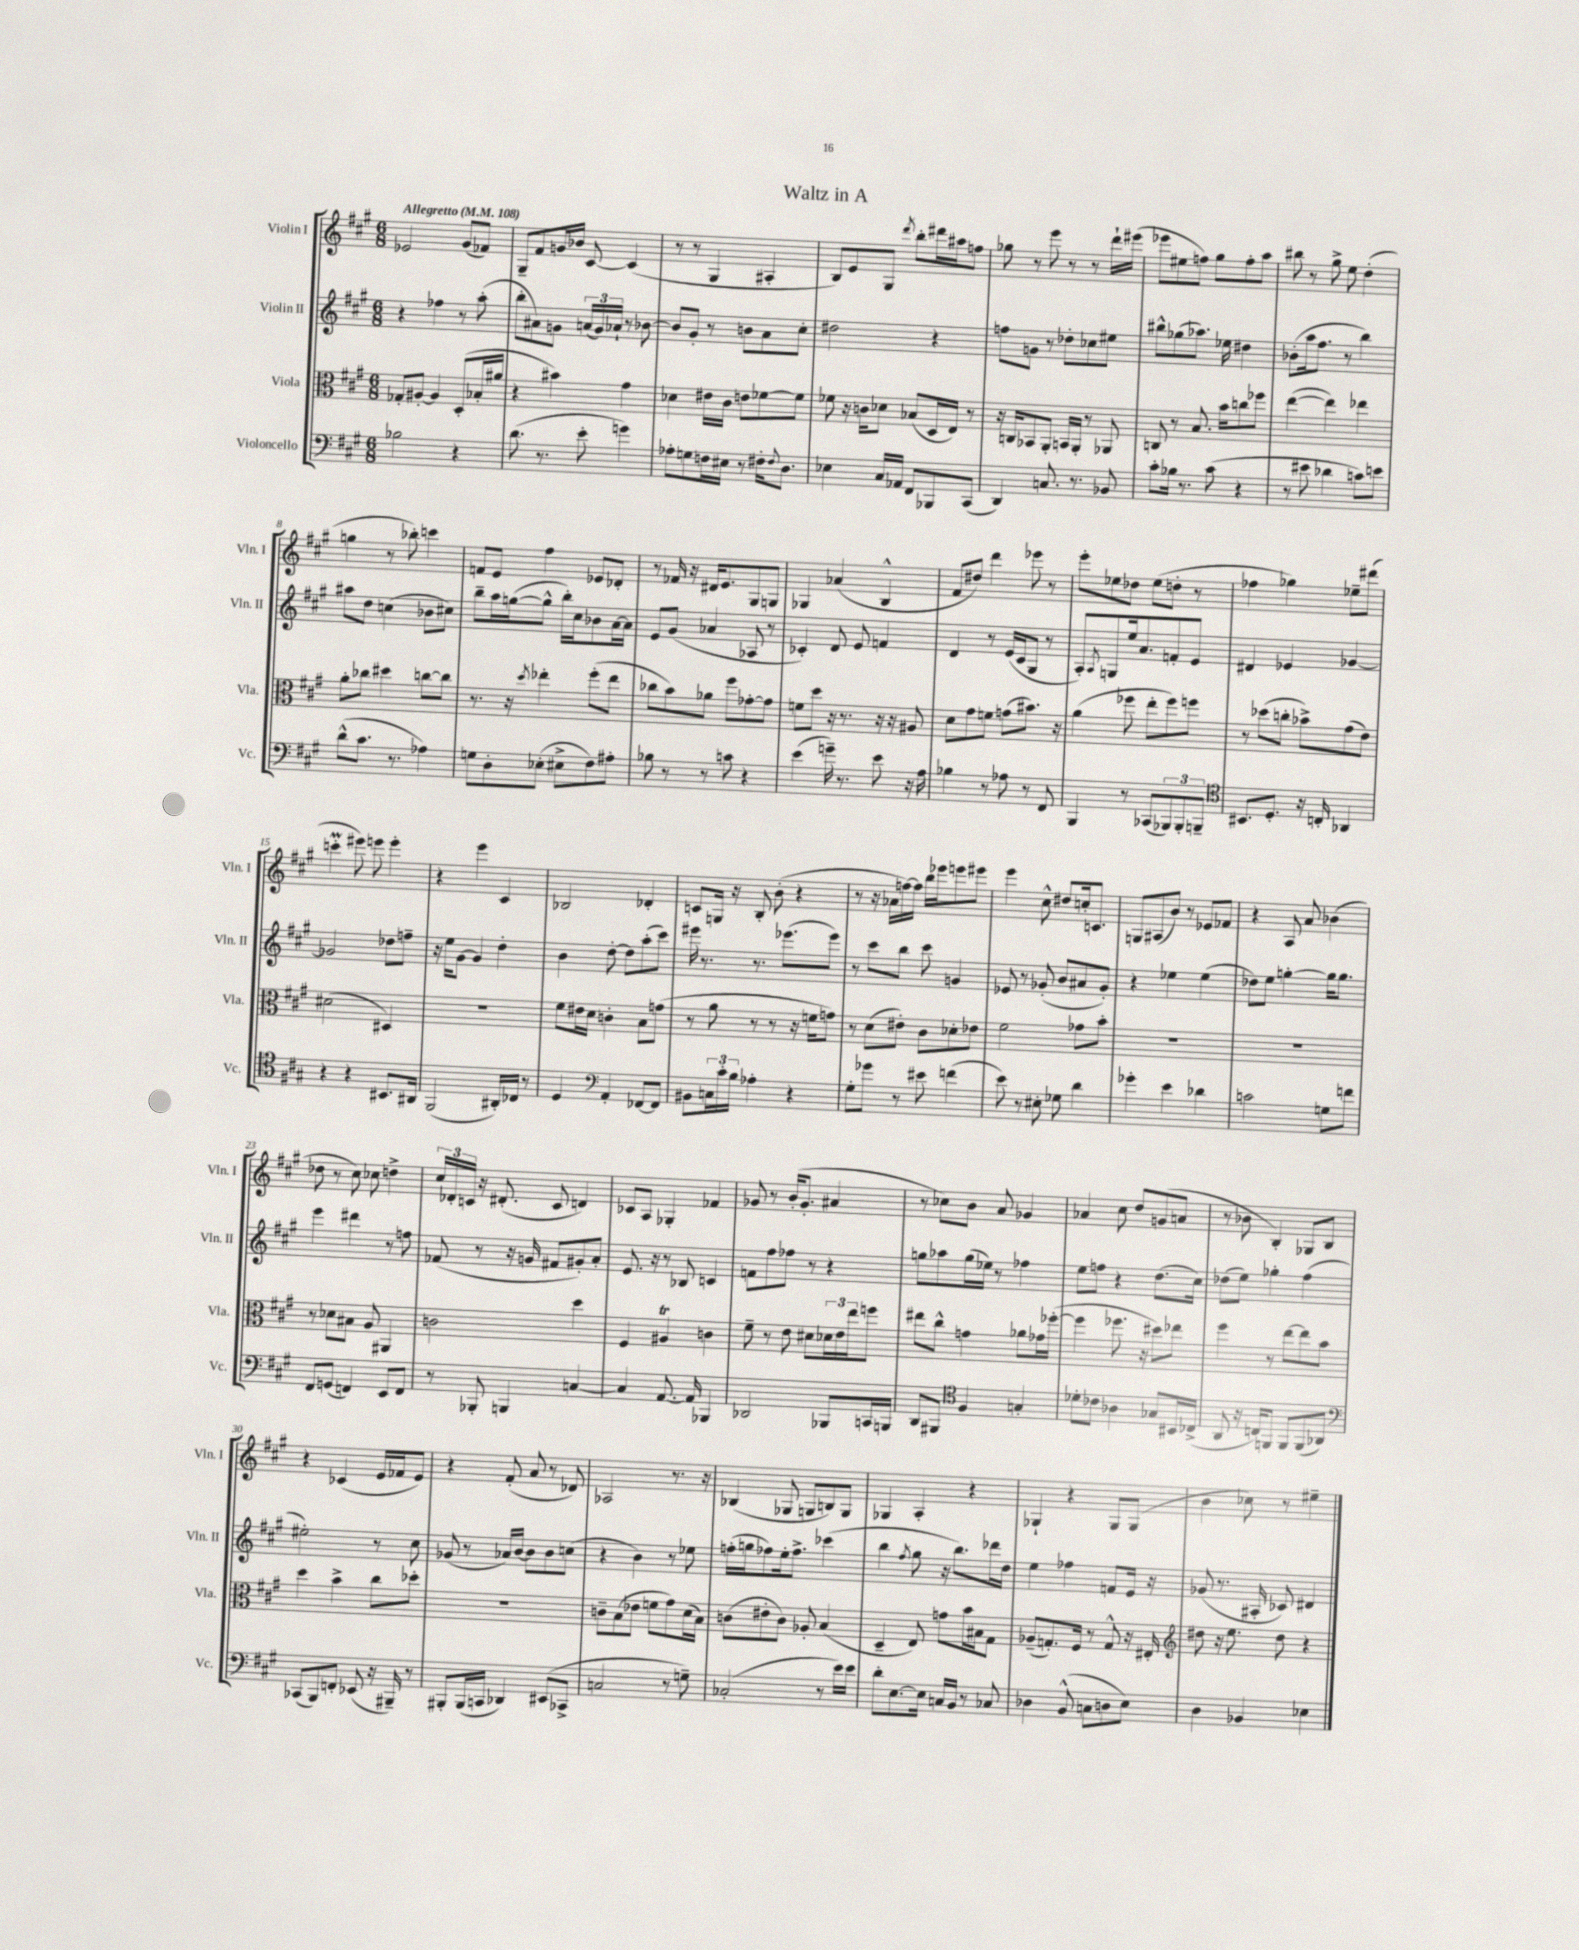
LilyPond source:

\header { title = "Waltz in A" }
<<
\new StaffGroup <<
\new Staff = "s0" \with { instrumentName = "Violin I" shortInstrumentName = "Vln. I" } {
    \clef treble \key a \major \numericTimeSignature \time 6/8 \tempo "Allegretto" 4 = 108
    ees'2 gis'8( fes'8) |
    gis8-- fis'8 g'16 bes'16 cis'8~ cis'4( |
    r8 r8 gis4 ais4-. |
    b8) e'8 gis8 \acciaccatura { d'''8 } b''8-. dis'''16 ais''16 f''8 |
    ges''8 r8 e'''8 r8 r8 d'''16-! eis'''16( |
    ees'''8 eis''8 f''8) gis''8 f''8-. a''8 |
    bis''8 r8 gis''8-> e''8 d''4-.( |
    g''4 r8 bes''8-.) c'''4 |
    f'8 e'8 fis''4 ees'8 des'8-. |
    r8 fes'16 r16 dis'16 e'8. gis8 g8 |
    ges4 aes'4( b4-^ |
    fis'8 dis''8) d'''4 ees'''8 r8 |
    e'''8-. ees''8 des''8 ees''8( d''8-. r8 |
    fes''4 ges''4) ees''8-- dis'''8( |
    c'''4-.\prall eis'''8) e'''8 e'''4-. |
    r4 e'''4 cis'4 |
    bes2 des'4-. |
    c'8 g16 r16 b8-. b'8-.( r4 |
    r8 r16 aes'16 f''16~) f''16 b''16 ees'''16 e'''8 eis'''8 |
    e'''4 cis''8-^ dis''8 c''16-. c'8. |
    g8 ais8( b'8) r8 ees'8 fes'8 |
    r4 a8 a'8 bes'4( |
    des''8 r8 cis''8) ces''8 d''4-> |
    \tuplet 3/2 { cis''16 des'16-. c'16 } r16 dis'8.-.( c'8 d'4) |
    ces'8 a8 ges4-. fes'4 |
    ges'8 r8 b'16-.( ges'8.-. ais'4 |
    r8 ces''8) b'8 a'8 ges'4 |
    aes'4 cis''8 d''8 g'8( a'8 |
    r8 bes'8 b4-.) ges8 b8 |
    r4 ces'4( e'16 fes'16 e'8) |
    r4 fis'8-.( a'8 r8 des'8) |
    aes2 r8. r16 |
    bes4( ges8 g8 b8) g8 |
    ges4 a4-. r4 |
    ges4-! r4 ges8 ges8( |
    b'4 ces''8) r8 eis''4-- \bar "|." |
}
\new Staff = "s1" \with { instrumentName = "Violin II" shortInstrumentName = "Vln. II" } {
    \clef treble \key a \major \numericTimeSignature \time 6/8
    r4 fes''4 r8 a''8-.( |
    b''8-. ais'8) g'8 \tuplet 3/2 { a'16( g'16) aes'16-! } r8 bes'8~ |
    bes'8 gis'8-. r8 b'8 a'8 cis''8-. |
    dis''2 r4 |
    f''8 g'8 r8 des''8-. ces''8 eis''8 |
    bis''8-^ ges''8( aes''8.) ees''16 dis''4 |
    bes'8-.( a''16 fis''8. r8 b''4) |
    ais''8 d''8 c''4( bes'8 cis''8) |
    b''8-- a''16 g''16~( g''8-^ b''16-.) cis''16 bes'8 a'16~ a'16 |
    e'8 gis'8( aes'4 aes8 r8 |
    ces'4-.) d'8 e'8 f'4 |
    d'4 r8 e'16( cis'16 gis8 r8 |
    a8-.) \acciaccatura { a8 } g8 e''16 a'8. f'8-. e'8 |
    dis'4 ees'4 ges'4~ |
    ges'2 des''8 f''8-- |
    r16 e''16 gis'8~ gis'4 d''4-. |
    b'4 d''8~-. d''8 a''8-.( cis'''8) |
    eis'''16 r8. r8. ees'''8.( ees'''8) |
    r8 cis'''8 b''8 cis'''8 g'4 |
    ees'8 r8 ges'8-.( b'8 ais'8 ges'8-.) |
    r4 ees''4 ees''4( |
    des''8) e''8 g''4~-. g''16 g''8. |
    e'''4 dis'''4 r8 f''8 |
    fes'8( r8 r16 g'16 fis'8 gis'8-.) a'8-. |
    e'8. r16 r8 bes8 c'4 |
    f'8 fis''8 fes''8 r8 r4 |
    g''8 aes''8 g''16( ees''16) r8 fes''4 |
    e''8 f''8 r4 d''8.( cis''16) |
    des''8( e''8) ges''4-. fis''4( |
    eis''2-.) r8 cis''8 |
    ges'8( r8 aes'16) b'16~ b'8 b'8 c''8( |
    r4 b'4) r8 ees''8 |
    f''16-.( g''16 fes''8) e''16-. fes''8.-> ces'''4( |
    b''4 \acciaccatura { fis''8 } gis''8 r16 b''8.) des'''16 d''16 |
    e''4 fes''4 f'8 e'16 r16 |
    ges'8( r8. ais16-. ces'8) dis'4 \bar "|." |
}
\new Staff = "s2" \with { instrumentName = "Viola" shortInstrumentName = "Vla." } {
    \clef alto \key a \major \numericTimeSignature \time 6/8
    ges8-. ais8~-. ais4 d8-.( bes16-. ais'16 |
    r4 bis'4) gis'4 |
    des'4 eis'16 cis'16 e'8 fes'8~ fes'8 |
    fes'8 r16 c'16 des'8 bes8( d16 e16) r8 |
    r16 c16 bes,8 a,8-. b,16 a,16-. r8 aes,8 |
    c8 r8 b8. b'16 c''8 fes''8 |
    e''4~( e''4) ees''4 |
    a'8-. ces''8 dis''4 c''8~ c''8 |
    r8. r16 \acciaccatura { d''8 } ees''4-. fis''8-.( ees''8 |
    ces''8 b'8) aes'8 fis''8 ges'8~-. ges'8 |
    f'8 d''8 r16 r8. r16 r16 ais8 |
    d'8 gis'8 f'8 g'8( bis'8.) r16 |
    a'4( fes''8 e''8-. fes''8) f''8 |
    r8 des''8( c''8-. bes'8->) gis'8( e'8) |
    dis'2( dis4) |
    R2. |
    fis'8 eis'16 d'16 c'4-. b8 g'8( |
    r8 a'8 r8 r8 r16 f'16 g'8) |
    r8 d'8( eis'8-.) cis'8 des'8-. ees'8 |
    fis'2 ges'8 b'8-. |
    R2. |
    R2. |
    r8 des'8 bis8 a8 ais,4 |
    c'2 d''4 |
    fis4 ais4\trill c'4 |
    fis'8-- r8 e'8 dis'8 \tuplet 3/2 { des'16 e'16 e''16 } f''8 |
    eis''8 cis''8-^ g'4 aes'8 ges'16 fes''16~-.( |
    fes''4 fes''8. r16 dis''8) ees''8 |
    fis''4 r8 e''8~ e''8 b'8 |
    d''4 b'4-> cis''8 des''8-. |
    R2. |
    c'8-- b8( ees'8 f'8 gis'8) d'16( b16) |
    c'8( eis'8-. c'8) aes8-. b4( |
    d4-- e8) g'8 b'16 bis16 gis8 |
    aes8--( g8.-.) fis16 r8 g8-^ r16 eis16-. |
    \clef treble dis''8 r16 e''8. dis''8 r4 \bar "|." |
}
\new Staff = "s3" \with { instrumentName = "Violoncello" shortInstrumentName = "Vc." } {
    \clef bass \key a \major \numericTimeSignature \time 6/8
    bes2 r4 |
    d'8.( r8. e'8-. g'4) |
    aes8-. g8 f16 eis16 r8 fis16-. \appoggiatura { fis8 } d8. |
    ees4 cis16 aes,16 fis,8 bes,,8 cis,8( |
    d,4) c8. r8. bes,8 |
    cis'8-. bes16 r8. cis'8( r4 |
    r8 eis'8 des'4 c'8) e'8 |
    d'8-^( cis'8. r8. aes4) |
    g8 d8-. ees8-.( eis8-> fis8) ais8-. |
    bes8 r8 r8 c'8 r4 |
    e'4( g'16--) r8. e'8 r16 a16 |
    bes4 r8 aes8 r8 fis,8 |
    b,,4 r8 ces,8( \tuplet 3/2 { bes,,8) bes,,8-. b,,8-- } |
    \clef tenor bis,8. d8.-. r16 c16-. aes,4 |
    r4 r4 bis,8. ais,16 |
    fis,2( ais,16-.) ces16 r8 |
    d4 \clef bass a,4-. fes,8~ fes,8 |
    bis,8 \tuplet 3/2 { c16 cis'16-. b16 } aes4-. r4 |
    gis8-. ges'8 r8 eis'8 f'4( |
    e'8) r8 eis8-. ges8 d'4 |
    ges'4-. e'4 des'4 |
    c'2 g8 f'8 |
    fis,8 g,8( f,4) e,8 f,8 |
    r8 bes,,8-. b,,4 c4~ |
    c4 a,8.~ a,16 bes,,4 |
    des,2 bes,,8 c,16 b,,16 |
    d,8 bis,,8 \clef tenor fis4 g4-. |
    des'8-. ces'8 aes4 ges8 bis,16 ces16->( |
    a,8 r16 c16) f,8 f,8 f,8( aes,8) |
    \clef bass ces,8( b,,8) f,8-. ees,8( r16 bis,,16--) r8 |
    bis,,8-. bis,,16( c,16 des,4) eis,8( ces,8-> |
    c2 r8 g8--) |
    ces2-.( r8 e'16) e'16 |
    d'8-. e8.~ e16 c16 b,16 r8 ces8 |
    des4 b,8-^( c8 d8 e8) |
    d4 bes,4 ees4 \bar "|." |
}
>>
>>
